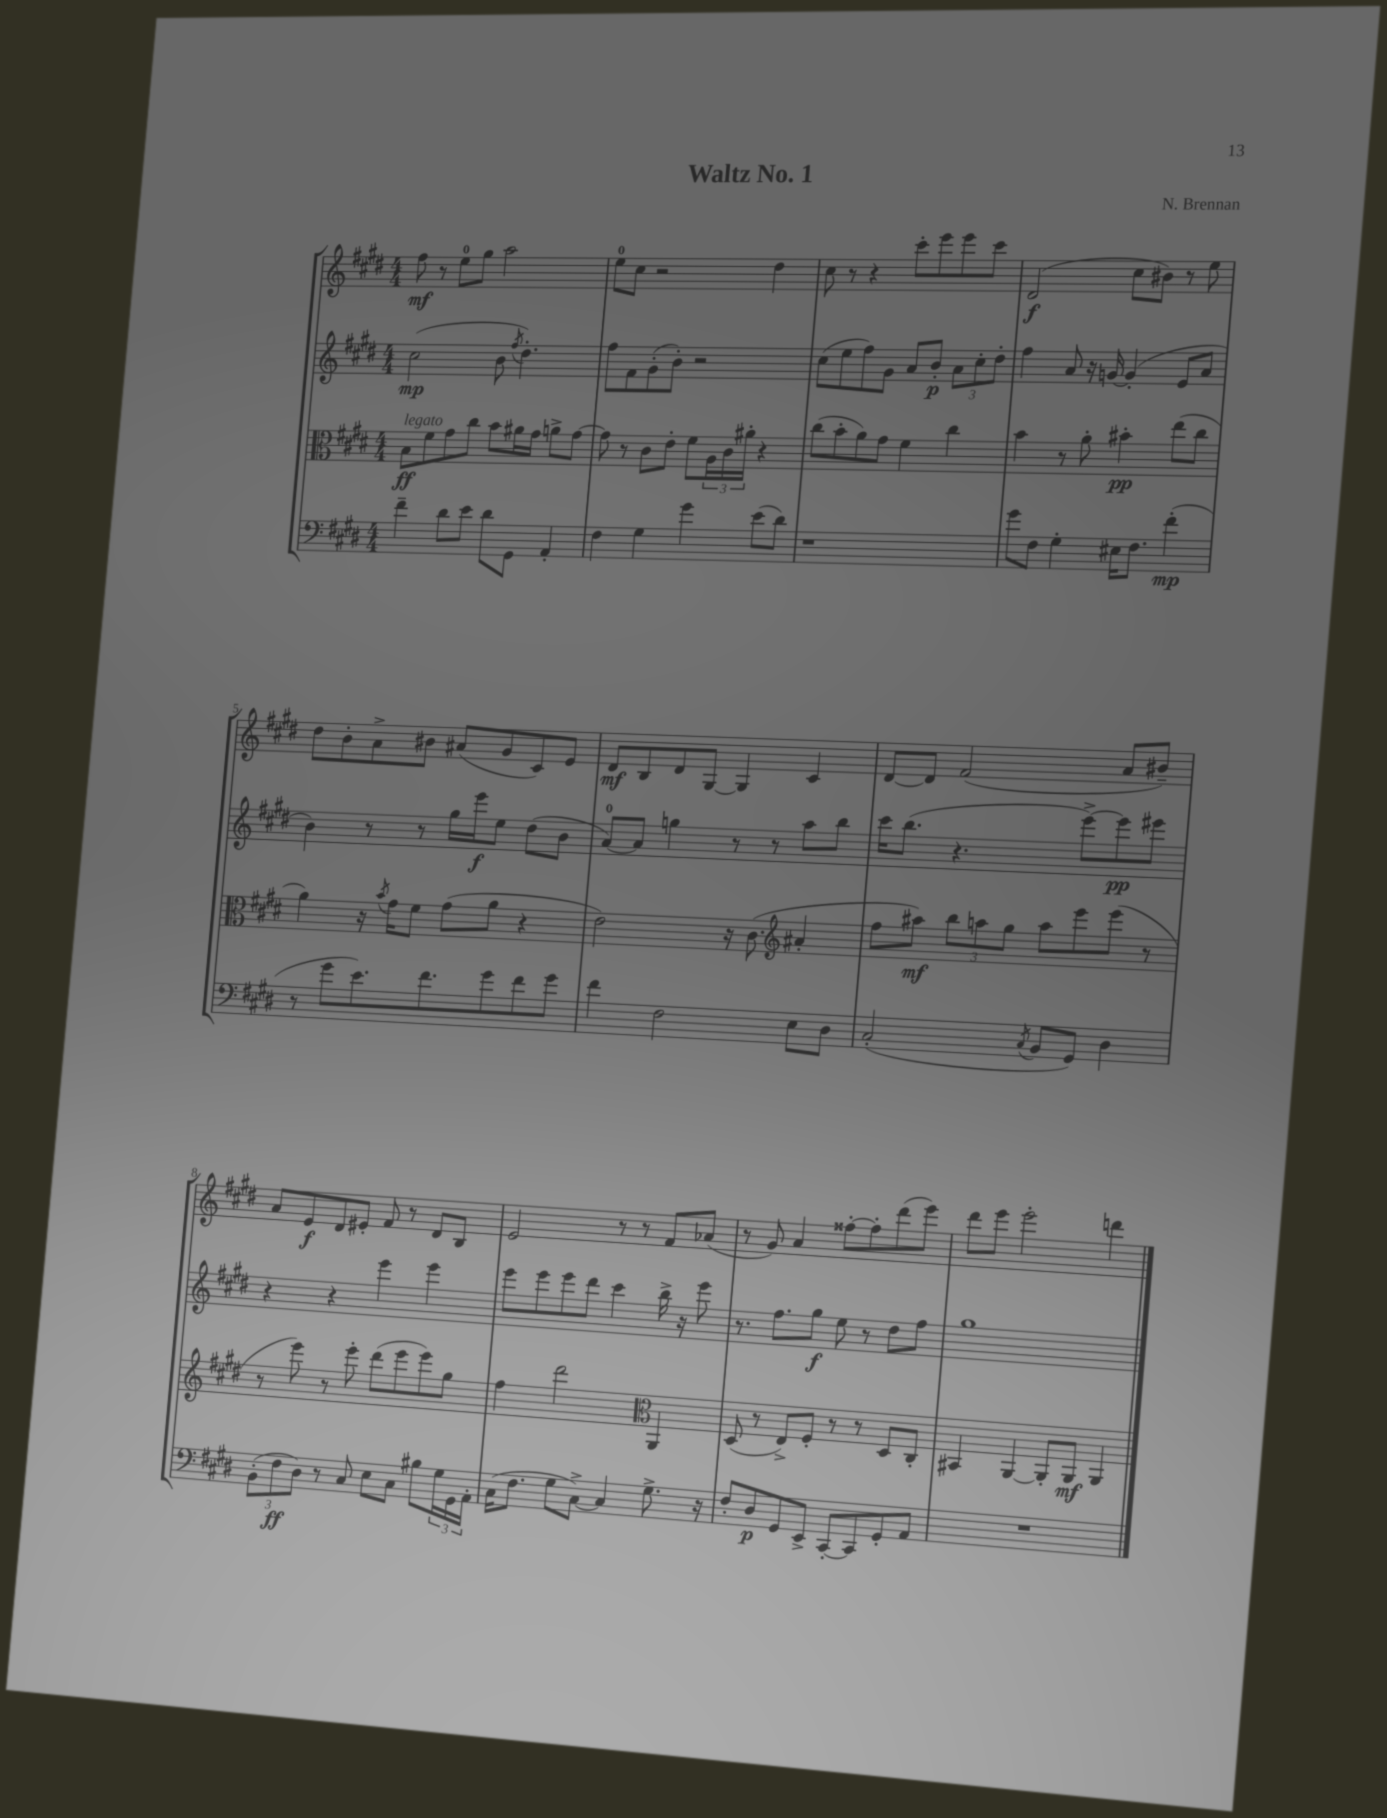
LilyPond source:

\header { title = "Waltz No. 1" composer = "N. Brennan" }
<<
\new StaffGroup <<
\new Staff = "s0" {
    \clef treble \key e \major \numericTimeSignature \time 4/4
    fis''8\mf r8 e''8-0 gis''8 a''2 |
    e''8-0 cis''8 r2 dis''4 |
    cis''8 r8 r4 cis'''8-. e'''8 e'''8 cis'''8 |
    dis'2\f( cis''8 bis'8) r8 e''8 |
    dis''8 b'8-. a'8-> bis'8 ais'8( gis'8 cis'8) e'8 |
    dis'8\mf b8 dis'8 gis8~ gis4 cis'4 |
    dis'8~ dis'8 fis'2( a'8 bis'8--) |
    a'8 e'8\f dis'8 eis'8-. fis'8 r8 dis'8 b8 |
    e'2 r8 r8 fis'8 aes'8( |
    r8 gis'8) a'4 fisis''8~-. fisis''8-. dis'''8( e'''8) |
    dis'''8 e'''8 e'''2-. d'''4 \bar "|." |
}
\new Staff = "s1" {
    \clef treble \key e \major \numericTimeSignature \time 4/4
    cis''2\mp( b'8 \acciaccatura { fis''8 } dis''4.-.) |
    fis''8 fis'8 gis'8-.( b'8-.) r2 |
    cis''8( e''8 fis''8) gis'8 a'8 b'8-.\p \tuplet 3/2 { a'8 cis''8-. dis''8-. } |
    fis''4 a'8 r16 g'16~ g'4-.( e'8 a'8 |
    b'4) r8 r8 gis''16 e'''16\f e''8 dis''8( b'8 |
    a'8-0~) a'8 g''4 r8 r8 a''8 b''8 |
    cis'''16 b''8.( r4. e'''8~->) e'''8\pp eis'''8 |
    r4 r4 e'''4 e'''4 |
    e'''8 e'''8 e'''8 dis'''8 cis'''4 b''16-> r16 e'''8 |
    r8. fis''8. gis''8\f e''8 r8 dis''8 fis''8 |
    gis''1 \bar "|." |
}
\new Staff = "s2" {
    \clef alto \key e \major \numericTimeSignature \time 4/4
    b8\ff^\markup { \italic "legato" } fis'8 gis'8 cis''8 b'8 ais'16 gis'16 a'8-> gis'8~ |
    gis'8 r8 cis'8 e'8-. fis'8 \tuplet 3/2 { a16 cis'16 ais'16-. } r4 |
    cis''8( b'8-. a'8) gis'8 fis'4 cis''4 |
    b'4 r8 a'8-. bis'4-.\pp e''8( cis''8 |
    a'4) r16 \acciaccatura { b'8 } gis'16 fis'8 gis'8( a'8 r4 |
    e'2) r16 cis'8.( \clef treble ais'4-. |
    fis''8 ais''8\mf) \tuplet 3/2 { b''8 a''8 gis''8 } a''8 e'''8 e'''8( r8 |
    r8 e'''8) r8 e'''8-. dis'''8( e'''8 e'''8) gis''8 |
    fis''4 dis'''2 \clef alto a,4 |
    dis8( r8 e8->) fis8-. r8 r8 dis8 cis8-. |
    bis,4 a,4~ a,8-. a,8\mf a,4 \bar "|." |
}
\new Staff = "s3" {
    \clef bass \key e \major \numericTimeSignature \time 4/4
    fis'4-- dis'8 e'8 dis'8 gis,8 a,4-. |
    fis4 gis4 gis'4 e'8( dis'8) |
    r1 |
    gis'8 fis8 gis4-. eis16 fis8. fis'4-.\mp( |
    r8 gis'8 e'8.) fis'8. gis'8 fis'8 gis'8 |
    fis'4 fis2 e8 dis8 |
    cis2-.( \acciaccatura { cis8 } b,8 gis,8) dis4 |
    \tuplet 3/2 { b,8-.( fis8\ff dis8) } r8 cis8 e8 cis8 bis8 \tuplet 3/2 { gis16 gis,16 a,16-. } |
    cis16( fis8. gis8 cis8~->) cis4 gis8.-> r16 |
    fis8-. dis8\p gis,8 e,8-> cis,8~-. cis,8 gis,8-. a,8 |
    R1 \bar "|." |
}
>>
>>
